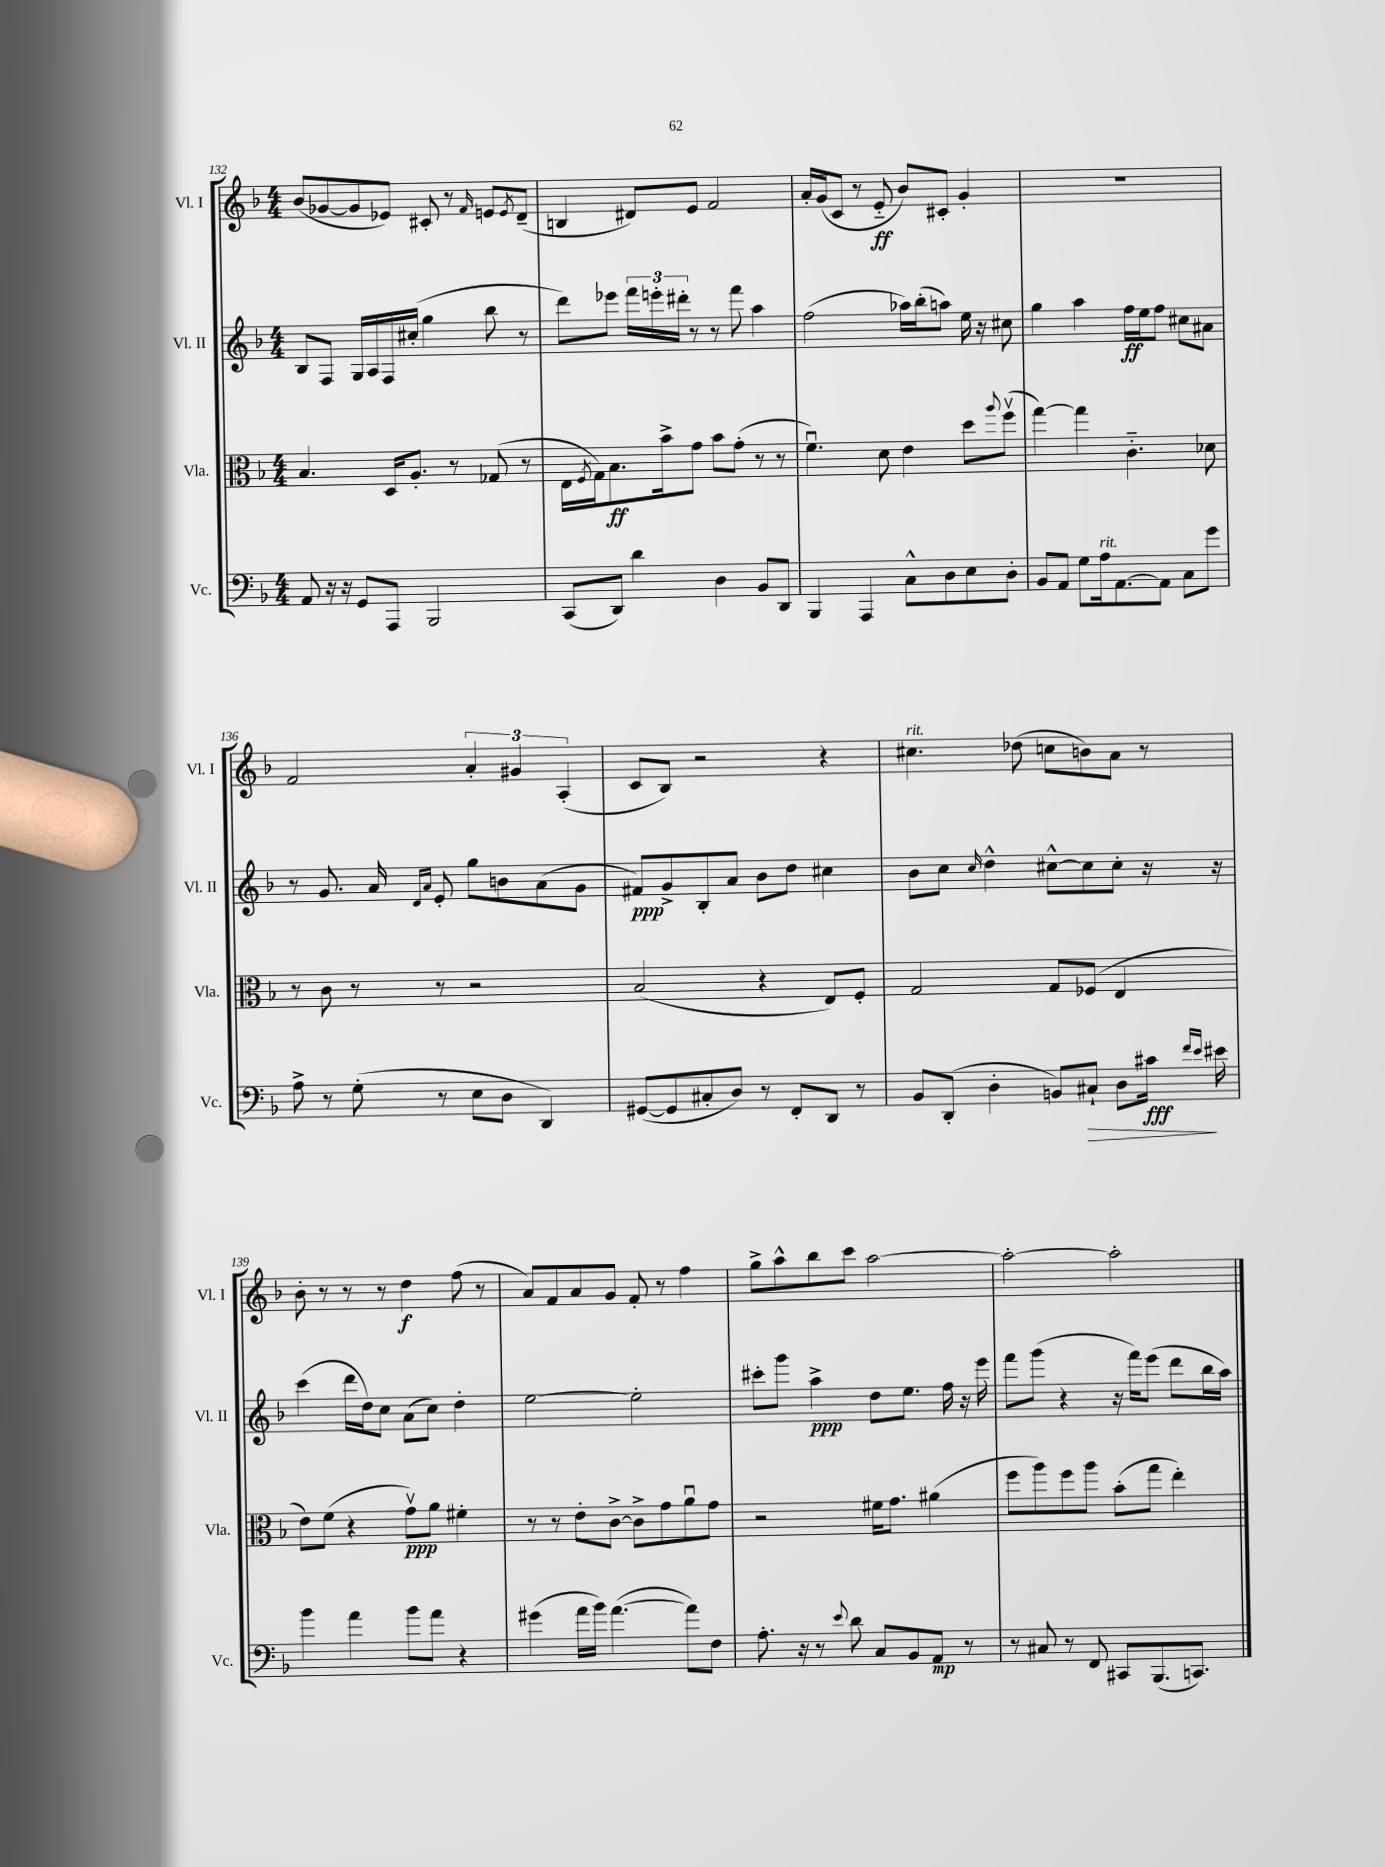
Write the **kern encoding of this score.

**kern	**kern	**kern	**kern
*staff4	*staff3	*staff2	*staff1
*clefF4	*clefC3	*clefG2	*clefG2
*k[b-]	*k[b-]	*k[b-]	*k[b-]
*M4/4	*M4/4	*M4/4	*M4/4
8AA	4.B-	8B-	(8b-
16r	.	8F	[8g-
16r	.	.	.
8GG	.	16G	8g-]
.	.	16A	.
8AAA	16D	16F	8e-)
.	8.A'	(16cc#'	.
2BBB-	.	4gg	8c#'
.	8r	.	8r
.	.	.	16qqf
.	(8G-	8bb-	8e
.	.	.	8qe
.	8r	8r	(8d~
=	=	=	=
(8CC	16E	8ddd)	4B
.	8qF	.	.
.	16G)	.	.
8DD)	8.B-	8eee-	.
4d	.	24fff	8d#)
.	.	24eee'	.
.	16b-^	.	.
.	.	24ddd#'	.
.	8g	8r	8e
4D	8b-	8r	2f
.	(8g'	8fff	.
8BB-	8r	4aa	.
8DD	8r	.	.
=	=	=	=
4BBB-	4.fu)	(2ff	16a'
.	.	.	(16g
.	.	.	8c
4AAA	.	.	8r
.	8d	.	8e'~
8C^^	4e	16aa-)	8b-)
.	.	(16bb-'	.
8D	.	8aa)	8c#'
8E	8dd	16ee	4g'
.	.	16r	.
.	8qqaa	.	.
8D'	(8ffv	8cc#	.
=	=	=	=
8BB-	[4gg)	4gg	1r
8AA	.	.	.
8G	4gg]	4aa	.
16A	.	.	.
[8.AA	.	.	.
.	4.c'~	16ff	.
.	.	16ee	.
8AA]	.	8ff	.
8C	.	8cc#	.
8g	8d-	8a#	.
=	=	=	=
8A^	8r	8r	2f
8r	8c	8.g	.
(8G'	8r	.	.
.	.	16a	.
.	.	16qqd	.
.	.	16qqa	.
8r	8r	8e'	.
8E	2r	8gg	6a'
8D	.	8b	.
.	.	.	6g#
4DD)	.	(8a	.
.	.	.	(6A'
.	.	8g	.
=	=	=	=
([8GG#	(2B-	8f#)	8c
8GG#]	.	8g^	8B-)
8C#'	.	8B-'	2r
8D)	.	8a	.
8r	4r	8b-	.
8FF'	.	8dd	.
8DD	8E)	4cc#	4r
8r	8F'	.	.
=	=	=	=
8BB-	2G	8b-	4.cc#
(8DD'	.	8cc	.
.	.	16qqcc	.
4D'	.	4dd^^	.
.	.	.	(8dd-
8BB)	8G	[8cc#^^	8cc
8C#`	(8F-	8cc#]	8b)
8D	4E	8cc#'	8a
16c#	.	16r	8r
16qqf	.	.	.
16qqe	.	.	.
16e#	.	16r	.
=	=	=	=
4b-	8e)	(4ccc	8b-'
.	(8f	.	8r
4a	4r	16ddd	8r
.	.	16dd)	.
.	.	8cc	8r
8b-	8gv)	(8a	4dd
8a	8a	8cc)	.
4r	4f#'	4dd'	(8ff
.	.	.	8r
=	=	=	=
(4g#	8r	[2ee	8a)
.	8r	.	8f
16a	8e'	.	8a
16b-)	.	.	.
([4.a	[8c^	.	8g
.	8c^]	2ee']	8f'
.	8g	.	8r
8a])	8au	.	4ff
8F	8g	.	.
=	=	=	=
8.A'	2r	8ccc#'	8gg^
.	.	8ggg	8aa^^
16r	.	.	.
8r	.	4aa^	8bb-
8qqe	.	.	.
8d	.	.	8ccc
8C	16f#	8dd	[2aa
.	8.g	.	.
8BB-	.	8.ee	.
8AA	(4a#	.	.
.	.	16ff	.
8r	.	16r	.
.	.	16eee	.
=	=	=	=
8r	8ff	8fff	2aa'_
8C#	8aa)	(8ggg	.
8r	8ff	4r	.
8FF	8aa	.	.
8CC#	(8b-'	16r	2aa']
.	.	16fff)	.
(8.BBB-	8gg	(8eee	.
.	4ee')	8ddd	.
8.CC)	.	.	.
.	.	16bb-	.
.	.	16aa)	.
==	==	==	==
*-	*-	*-	*-
